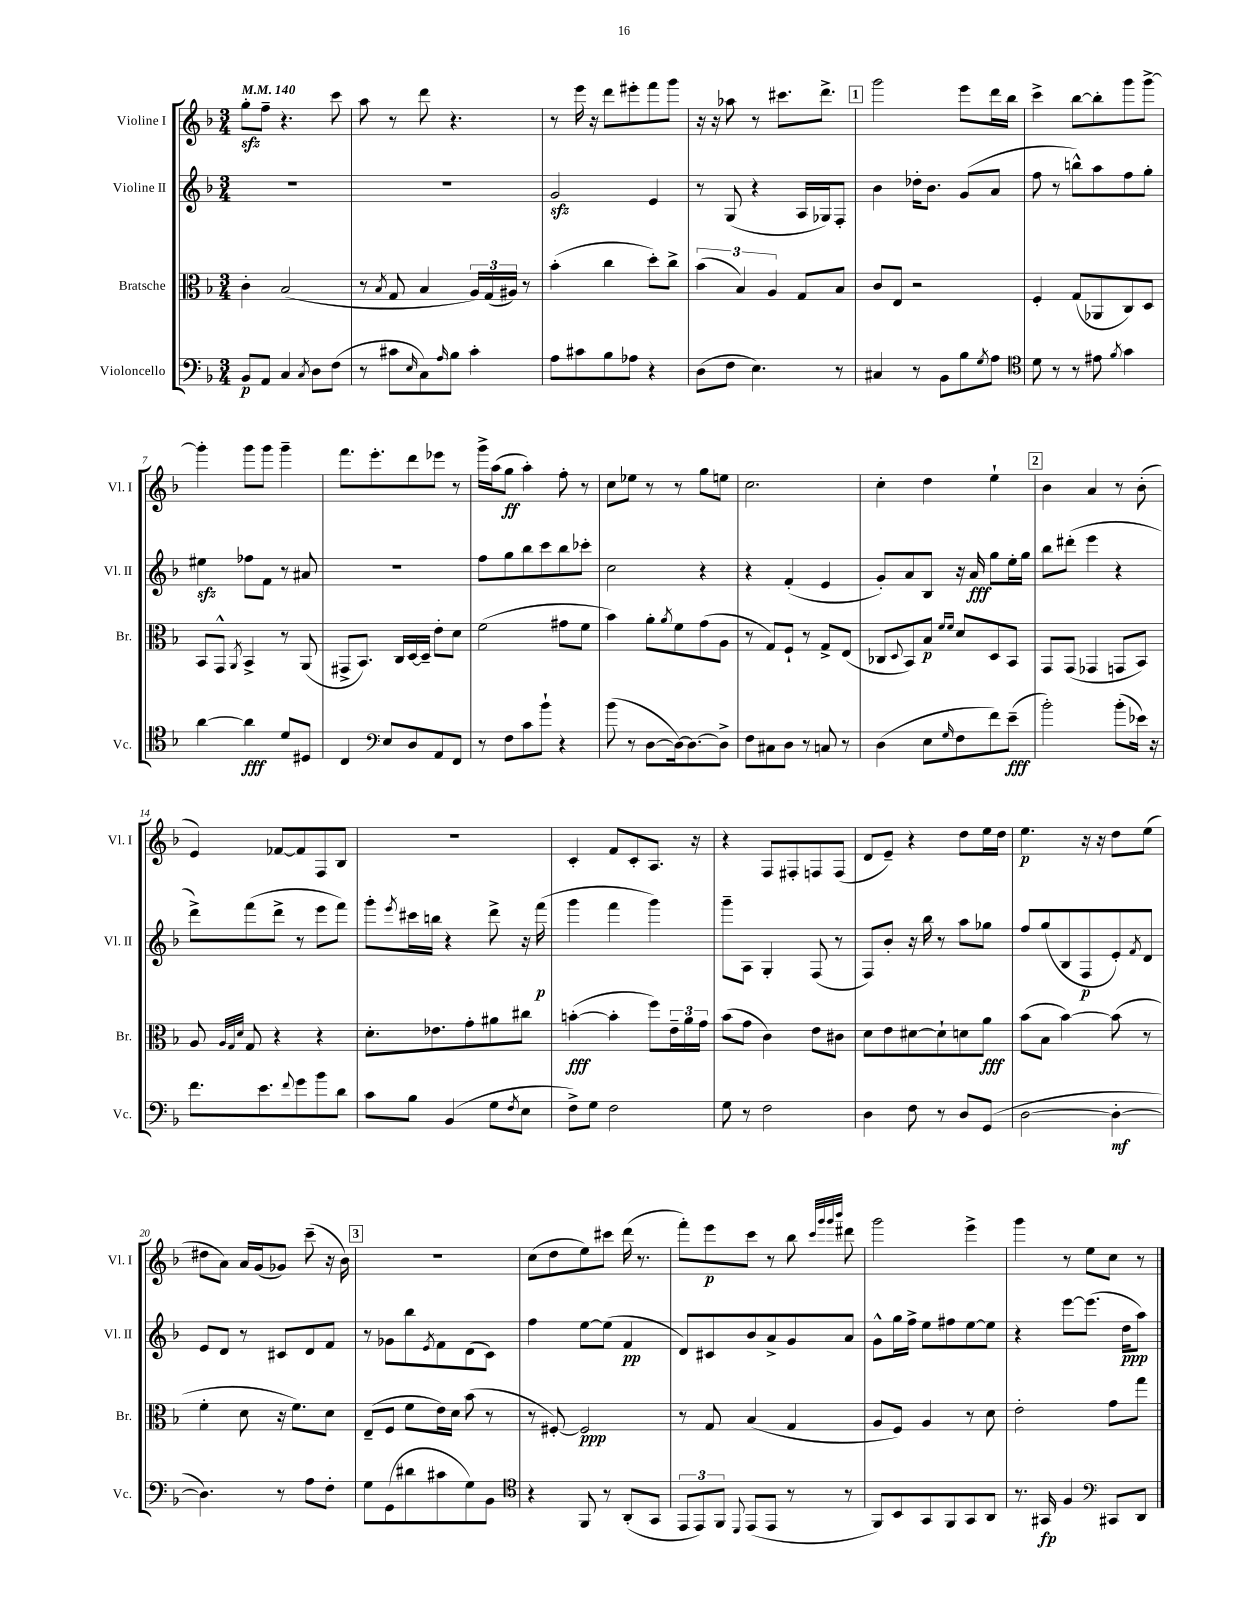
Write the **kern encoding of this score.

**kern	**dynam	**kern	**dynam	**kern	**dynam	**kern	**dynam
*part4	*part4	*part3	*part3	*part2	*part2	*part1	*part1
*staff4	*staff4	*staff3	*staff3	*staff2	*staff2	*staff1	*staff1
*I"Violoncello	*	*I"Bratsche	*	*I"Violine II	*	*I"Violine I	*
*I'Vc.	*	*I'Br.	*	*I'Vl. II	*	*I'Vl. I	*
*clefF4	*	*clefC3	*	*clefG2	*	*clefG2	*
*k[b-]	*	*k[b-]	*	*k[b-]	*	*k[b-]	*
*M3/4	*	*M3/4	*	*M3/4	*	*M3/4	*
*MM140	*	*MM140	*	*MM140	*	*MM140	*
=1	=1	=1	=1	=1	=1	=1	=1
8BB-/L	p	4c'\	.	2.r	.	8ggzz'\L	.
8AA/J	.	.	.	.	.	8ff~\J	.
4C/	.	(2B-/	.	.	.	4.r	.
8qC/	.	.	.	.	.	.	.
8D\L	.	.	.	.	.	.	.
(8F\J	.	.	.	.	.	8ccc\	.
=2	=2	=2	=2	=2	=2	=2	=2
8r	.	8r	.	2.r	.	8aa\	.
.	.	8qB-/	.	.	.	.	.
8c#X\L	.	8G/	.	.	.	8r	.
16qqE/	.	.	.	.	.	.	.
8C\)	.	4B-/	.	.	.	8ddd\	.
16qqA/	.	.	.	.	.	.	.
8B-\J	.	.	.	.	.	4.r	.
4c#'\	.	24A/LL)	.	.	.	.	.
.	.	(24G/	.	.	.	.	.
.	.	24A#X/JJ)	.	.	.	.	.
.	.	8r	.	.	.	.	.
=3	=3	=3	=3	=3	=3	=3	=3
8A\L	.	(4b-'\	.	2gzz/	.	8r	.
8c#X\	.	.	.	.	.	16eee\	.
.	.	.	.	.	.	16r	.
8B-\	.	4cc\	.	.	.	8ddd\L	.
8A-X\J	.	.	.	.	.	8eee#X'\	.
4r	.	8dd'\L)	.	4e/	.	8fff\	.
.	.	8cc^\J	.	.	.	8ggg\J	.
=4	=4	=4	=4	=4	=4	=4	=4
(8D\L	.	(6b-\	.	8r	.	16r	.
.	.	.	.	.	.	16r	.
8F\J	.	.	.	(8G/	.	8aa-X\	.
.	.	6B-/)	.	.	.	.	.
4.E\)	.	.	.	4r	.	8r	.
.	.	6A/	.	.	.	.	.
.	.	.	.	.	.	8.ccc#X\L	.
.	.	8G/L	.	16A/LL	.	.	.
.	.	.	.	16G-X/J)	.	8.ddd^\J	.
8r	.	8B-/J	.	8F'/J	.	.	.
!!LO:REH:place=s1:t=1
=5	=5	=5	=5	=5	=5	=5	=5
4C#X/	.	8c/L	.	4b-\	.	2ggg\	.
.	.	8E/J	.	.	.	.	.
8r	.	2r	.	16dd-X'\KL	.	.	.
.	.	.	.	8.b-\J	.	.	.
8BB-\L	.	.	.	.	.	.	.
8B-\	.	.	.	(8g/L	.	8eee\L	.
8qG/	.	.	.	.	.	.	.
8A\J	.	.	.	8a/J	.	16ddd\L	.
.	.	.	.	.	.	16bb-\JJ	.
=6	=6	=6	=6	=6	=6	=6	=6
*clefC4	*	*	*	*	*	*	*
8d\	.	4F'/	.	8ff\	.	4ccc^\	.
8r	.	.	.	8r	.	.	.
8r	.	(8G/L	.	8bbn^^\L)	.	[8bb-\L	.
8e#X\	.	8AA-X/	.	8aa\	.	8bb-'\]	.
8qf/	.	.	.	.	.	.	.
4g\	.	8C/)	.	8ff\	.	8ggg\	.
.	.	8D/J	.	8gg'\J	.	[8ggg^\J	.
!!LO:LB:g=z
=7	=7	=7	=7	=7	=7	=7	=7
[4a\	.	8BB-/L	.	4ee#Xzz\	.	4ggg'\]	.
.	.	8GG^^/J	.	.	.	.	.
.	.	8qAA/	.	.	.	.	.
4a\]	fff	4BB-^/	.	8ff-X\L	.	8ggg\L	.
.	.	.	.	8f\J	.	8ggg\J	.
8d/L	.	8r	.	8r	.	4ggg~\	.
8D#X/J	.	(8AA/	.	8a#X/	.	.	.
=8	=8	=8	=8	=8	=8	=8	=8
4C/	.	8GG#X^/L	.	2.r	.	8.fff\L	.
.	.	8.BB-/J)	.	.	.	.	.
.	.	.	.	.	.	8.eee'\	.
*clefF4	*	*	*	*	*	*	*
8E/L	.	.	.	.	.	.	.
.	.	16C/LL	.	.	.	.	.
8D/	.	[16D/	.	.	.	8ddd\	.
.	.	16D~/JJ]	.	.	.	.	.
8AA/	.	8e'\L	.	.	.	8eee-X\J	.
8FF/J	.	8d\J	.	.	.	8r	.
=9	=9	=9	=9	=9	=9	=9	=9
8r	.	(2f\	.	8ff\L	.	16ggg^\LL	.
.	.	.	.	.	.	(16aa\J	.
8F\L	.	.	.	8gg\	.	8gg\J	ff
8c\	.	.	.	8bb-\	.	4aa'\)	.
8b-`\J	.	.	.	8ccc\	.	.	.
4r	.	8g#X\L	.	8bb-\	.	8ff'\	.
.	.	8f\J	.	8ccc-X'\J	.	8r	.
=10	=10	=10	=10	=10	=10	=10	=10
(8b-\	.	4b-\)	.	2cc\	.	8cc\L	.
8r	.	.	.	.	.	8ee-X\J	.
[8D\L	.	8a'\L	.	.	.	8r	.
.	.	8qa/	.	.	.	.	.
16D\k_)	.	8f\	.	.	.	8r	.
8.D\_	.	.	.	.	.	.	.
.	.	(8g\	.	4r	.	8gg\L	.
8D^\J]	.	8A\J	.	.	.	8een\J	.
=11	=11	=11	=11	=11	=11	=11	=11
8F\L	.	8r	.	4r	.	2.cc\	.
8C#X\	.	8G/L)	.	.	.	.	.
8D\J	.	8F`/J	.	(4f'/	.	.	.
8r	.	8r	.	.	.	.	.
8Cn/	.	8G^/L	.	4e/	.	.	.
8r	.	(8E/J	.	.	.	.	.
=12	=12	=12	=12	=12	=12	=12	=12
(4D\	.	8C-X/L	.	8g'/L)	.	4cc'\	.
.	.	8qqD/	.	.	.	.	.
.	.	8BB-/)	.	8a/	.	.	.
8E\L	.	8B-/J	p	8B-/J	.	4dd\	.
.	.	16qqf/LL	.	.	.	.	.
16qqG/	.	16qqf/JJ	.	.	.	.	.
8F\	.	8d/L	.	16r	.	.	.
.	.	.	.	16a/	fff	.	.
8f\)	.	8D/	.	8gg\L	.	4ee`\	.
(8e~\J	fff	8BB-/J	.	16ee'\L	.	.	.
.	.	.	.	16gg\JJ	.	.	.
!!LO:REH:place=s1:t=2
=13	=13	=13	=13	=13	=13	=13	=13
2b-'\)	.	8GG/L	.	8bb-\L	.	4b-\	.
.	.	(8GG/J	.	(8ddd#X'\J	.	.	.
.	.	4GG-X/	.	4eee\	.	4a/	.
(8b-'\L	.	8GGn/L	.	4r	.	8r	.
16e-X\Jk)	.	8BB-/J)	.	.	.	(8b-'\	.
16r	.	.	.	.	.	.	.
!!LO:LB:g=z
=14	=14	=14	=14	=14	=14	=14	=14
8.f\L	.	8A/	.	8ddd^\L)	.	4e/)	.
.	.	32qqA/LLL	.	.	.	.	.
.	.	32qqG/	.	.	.	.	.
.	.	32qqd/JJJ	.	.	.	.	.
.	.	8G/	.	(8fff\	.	.	.
8.e\	.	.	.	.	.	.	.
.	.	4r	.	8ddd^\J	.	[8f-X/L	.
8qqf/	.	.	.	.	.	.	.
8g\	.	.	.	8r	.	8f-/]	.
8b-\	.	4r	.	8eee\L	.	8F/	.
8d\J	.	.	.	8fff\J)	.	8B-/J	.
=15	=15	=15	=15	=15	=15	=15	=15
8c\L	.	8.d'\L	.	8ggg'\L	.	2.r	.
.	.	.	.	8qeee/	.	.	.
8B-\J	.	.	.	16ccc#X\L	.	.	.
.	.	8.e-X\	.	16bbn\JJ	.	.	.
(4BB-/	.	.	.	4r	.	.	.
.	.	8g'\	.	.	.	.	.
8G\L	.	8a#X\	.	8ddd^\	.	.	.
8qF/	.	.	.	.	.	.	.
8E\J	.	8cc#X\J	.	16r	.	.	.
.	.	.	.	(16fff\	p	.	.
=16	=16	=16	=16	=16	=16	=16	=16
8F^\L)	.	([4bn'\	fff	4ggg\	.	4c'/	.
8G\J	.	.	.	.	.	.	.
2F\	.	4b'\]	.	4fff\	.	8f/L	.
.	.	.	.	.	.	8c'/	.
.	.	8ff\L)	.	4ggg\)	.	8.A/J	.
.	.	24e~\L	.	.	.	.	.
.	.	24a\	.	.	.	.	.
.	.	.	.	.	.	16r	.
.	.	24g\JJ	.	.	.	.	.
=17	=17	=17	=17	=17	=17	=17	=17
8G\	.	(8b-\L	.	8ggg~\L	.	4r	.
8r	.	8g\J	.	8A\J	.	.	.
2F\	.	4c\)	.	4G'/	.	8F/L	.
.	.	.	.	.	.	8F#X'/	.
.	.	8e\L	.	(8F/	.	8Fn/	.
.	.	8c#X\J	.	8r	.	(8F/J	.
=18	=18	=18	=18	=18	=18	=18	=18
4D\	.	8d\L	.	8F/L)	.	8d/L	.
.	.	8e\	.	8b-'/J	.	8e~/J)	.
8F\	.	[8d#X\	.	16r	.	4r	.
.	.	.	.	16bb-\	.	.	.
8r	.	8d#`\]	.	8r	.	.	.
8D/L	.	8dn\	.	8aa\L	.	8dd\L	.
(8GG/J	.	8a\J	fff	8gg-X\J	.	16ee\L	.
.	.	.	.	.	.	16dd\JJ	.
=19	=19	=19	=19	=19	=19	=19	=19
[2D\	.	(8b-\L	.	8ff/L	.	4.ee\	p
.	.	8B-\J	.	(8gg/	.	.	.
.	.	[4b-\)	.	8B-/	.	.	.
.	.	.	.	8F/	p	16r	.
.	.	.	.	.	.	16r	.
4D'\_	mf	(8b-\]	.	8e'/)	.	8dd\L	.
.	.	.	.	8qf/	.	.	.
.	.	8r	.	8d/J	.	(8ee\J	.
!!LO:LB:g=z
=20	=20	=20	=20	=20	=20	=20	=20
4.D\])	.	4f'\	.	8e/L	.	8dd#X\L	.
.	.	.	.	8d/J	.	8a\J)	.
.	.	8d\	.	8r	.	16a/LL	.
.	.	.	.	.	.	(16g/J	.
8r	.	16r	.	8c#X/L	.	8g-X/J)	.
.	.	8.f\L)	.	.	.	.	.
8A\L	.	.	.	8d/	.	(8ccc~\	.
8F'\J	.	8d\J	.	8f/J	.	16r	.
.	.	.	.	.	.	16b-\)	.
!!LO:REH:place=s1:t=3
=21	=21	=21	=21	=21	=21	=21	=21
8G\L	.	(8E~/L	.	8r	.	2.r	.
(8GG\	.	8F/J	.	8g-X\L	.	.	.
8d#X\	.	8f\L	.	8bb-\	.	.	.
.	.	.	.	8qe/	.	.	.
8c#X\	.	16e\L)	.	8f\	.	.	.
.	.	16d\JJ	.	.	.	.	.
8G\)	.	(8b-\	.	(8d\	.	.	.
8BB-\J	.	8r	.	8c\J)	.	.	.
=22	=22	=22	=22	=22	=22	=22	=22
*clefC4	*	*	*	*	*	*	*
4r	.	8r	.	4ff\	.	(8cc\L	.
.	.	[8F#X'/)	.	.	.	8dd\	.
8FF/	.	2F#/]	ppp	[8ee\L	.	8ee\)	.
8r	.	.	.	(8ee\J]	.	8ccc#X\J	.
(8AA'/L	.	.	.	4f/	pp	(16ddd\	.
.	.	.	.	.	.	8.r	.
8GG/J	.	.	.	.	.	.	.
=23	=23	=23	=23	=23	=23	=23	=23
12EE/L	.	8r	.	8d/L)	.	8fff'\L)	.
12EE/)	.	.	.	.	.	.	.
.	.	8G/	.	8c#X/	.	8eee\	p
12FF/J	.	.	.	.	.	.	.
8qqDD/	.	.	.	.	.	.	.
(8EE/L	.	(4B-/	.	8b-/	.	8ccc\J	.
8EE/J	.	.	.	8a^/	.	8r	.
8r	.	4G/	.	8g/	.	8bb-\	.
.	.	.	.	.	.	32qqccc/LLL	.
.	.	.	.	.	.	32qqggg/	.
.	.	.	.	.	.	32qqggg/	.
.	.	.	.	.	.	32qqbbb-/JJJ	.
8r	.	.	.	8a/J	.	8ddd#X\	.
=24	=24	=24	=24	=24	=24	=24	=24
8FF/L)	.	8A/L	.	8g^^\L	.	2ggg\	.
8BB-/	.	8F/J)	.	16gg\L	.	.	.
.	.	.	.	16ff^\JJ	.	.	.
8GG/	.	4A/	.	8ee\L	.	.	.
8FF/	.	.	.	8ff#X\	.	.	.
8GG/	.	8r	.	[8ee\	.	4eee^\	.
8AA/J	.	8d\	.	8ee\J]	.	.	.
=25	=25	=25	=25	=25	=25	=25	=25
8.r	.	2e'\	.	4r	.	4ggg\	.
16GG#X/	fp	.	.	.	.	.	.
4F/	.	.	.	[8eee\L	.	8r	.
.	.	.	.	(8.eee\J]	.	8ee\L	.
*clefF4	*	*	*	*	*	*	*
8CC#X/L	.	8g\L	.	.	.	8cc\J	.
.	.	.	.	16dd\KL	ppp	.	.
8DD/J	.	8gg\J	.	8aa\J)	.	8r	.
==	==	==	==	==	==	==	==
*-	*-	*-	*-	*-	*-	*-	*-
